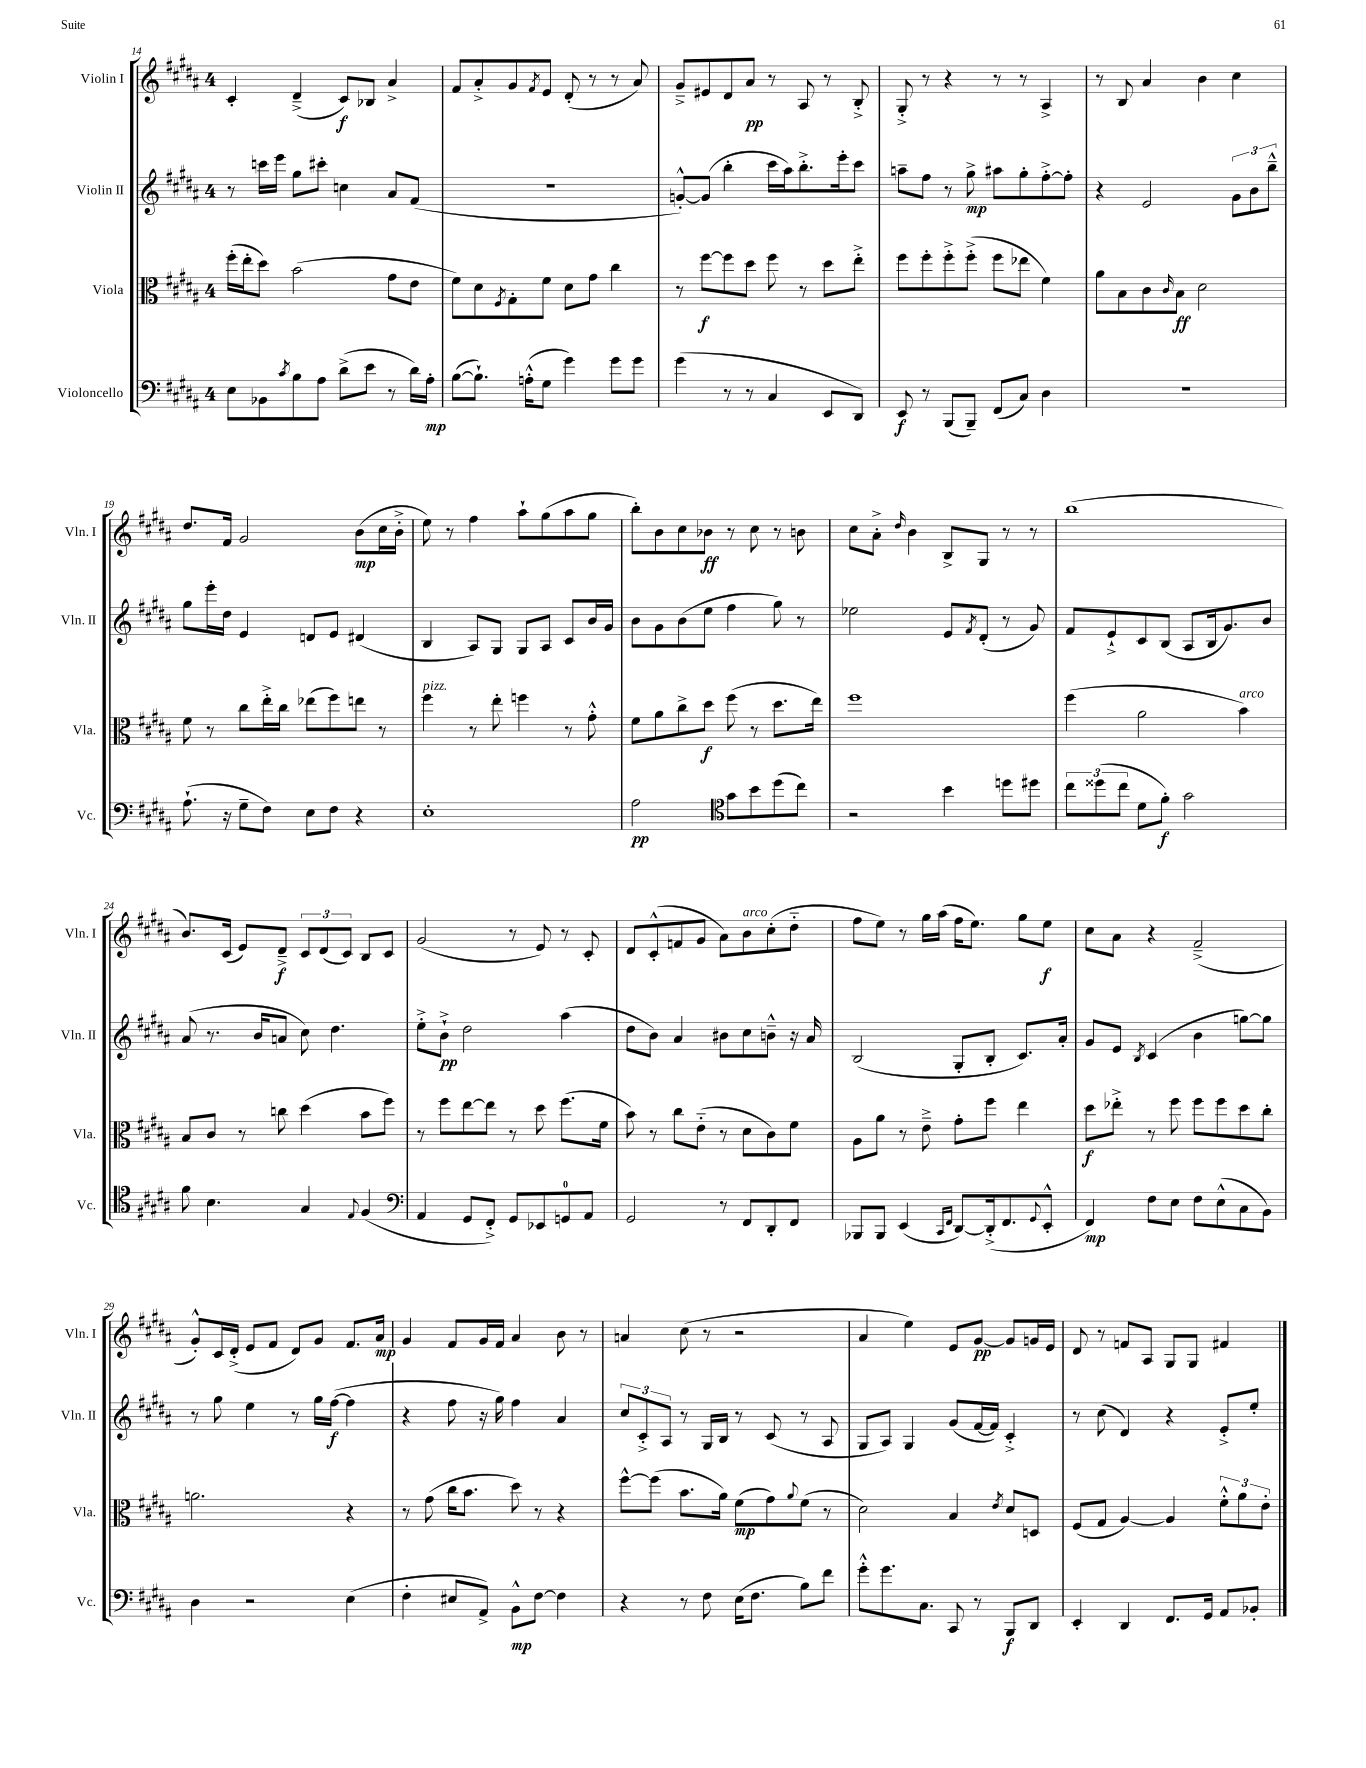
<<
\new StaffGroup <<
\new Staff = "s0" \with { instrumentName = "Violin I" shortInstrumentName = "Vln. I" } {
    \clef treble \key b \major \once \override Staff.TimeSignature.style = #'single-digit \time 4/4
    cis'4-. dis'4--->( cis'8\f) bes8 ais'4-> |
    fis'8 ais'8-.-> gis'8 \acciaccatura { fis'8 } e'8 dis'8-.( r8 r8 ais'8) |
    gis'8---> eis'8 dis'8 ais'8\pp r8 ais8 r8 b8-.-> |
    gis8-.-> r8 r4 r8 r8 ais4-> |
    r8 b8 ais'4 b'4 cis''4 |
    dis''8. fis'16 gis'2 b'8\mp( cis''16 b'16-.-> |
    e''8) r8 fis''4 ais''8-! gis''8( ais''8 gis''8 |
    b''8-.) b'8 cis''8 bes'8\ff r8 cis''8 r8 b'8 |
    cis''8 ais'8-.-> \grace { dis''16 } b'4 b8-> gis8 r8 r8 |
    b''1( |
    b'8.) cis'16( e'8) dis'8--->\f \tuplet 3/2 { cis'8 dis'8( cis'8) } b8 cis'8 |
    gis'2( r8 e'8) r8 cis'8-. |
    dis'8 cis'8-.-^( f'8 gis'8 ais'8) b'8^\markup { \italic "arco" } cis''8-.( dis''8-_ |
    fis''8 e''8) r8 gis''16 ais''16( fis''16 e''8.) gis''8 e''8\f |
    cis''8 ais'8 r4 fis'2--->( |
    gis'8-.-^) cis'16 dis'16-.->( e'8 fis'8 dis'8) gis'8 fis'8. ais'16\mp |
    gis'4 fis'8 gis'16 fis'16 ais'4 b'8 r8 |
    a'4 cis''8( r8 r2 |
    ais'4 e''4) e'8 gis'8~\pp gis'8 g'16 e'16 |
    dis'8 r8 f'8 ais8 gis8 gis8 fis'4 \bar "|." |
}
\new Staff = "s1" \with { instrumentName = "Violin II" shortInstrumentName = "Vln. II" } {
    \clef treble \key b \major \once \override Staff.TimeSignature.style = #'single-digit \time 4/4
    r8 c'''16 e'''16 gis''8 cis'''8-. c''4 ais'8 fis'8( |
    R1 |
    g'8~-.-^) g'8( b''4-. cis'''16 ais''16) b''8.-.-> e'''16-. cis'''8 |
    a''8-- fis''8 r8 gis''8->\mp ais''8 gis''8-. fis''8~-.-> fis''8-. |
    r4 e'2 \tuplet 3/2 { gis'8 b'8 b''8---^ } |
    gis''8 e'''16-. dis''16 e'4 d'8 e'8 dis'4( |
    b4 ais8) gis8 gis8 ais8 cis'8 b'16 gis'16 |
    b'8 gis'8 b'8( e''8 fis''4 gis''8) r8 |
    ees''2 e'8 \acciaccatura { fis'8 } dis'8-.( r8 gis'8) |
    fis'8 e'8-!-> cis'8 b8( ais8 b16 gis'8.) b'8 |
    ais'8( r8. b'16 a'8 cis''8) dis''4. |
    e''8-.-> b'8-!->\pp dis''2 ais''4( |
    dis''8 b'8) ais'4 bis'8 cis''8 b'8---^ r16 ais'16 |
    b2( gis8-. b8-. cis'8.) ais'16-. |
    gis'8 e'8 \acciaccatura { b8 } cis'4( b'4 g''8~) g''8 |
    r8 gis''8 e''4 r8 gis''16 fis''16~\f( fis''4 |
    r4 fis''8 r16 gis''16) fis''4 ais'4 |
    \tuplet 3/2 { cis''8 cis'8-.-> ais8 } r8 gis16 b16 r8 cis'8( r8 ais8 |
    gis8 ais8) gis4 gis'8( fis'16~ fis'16) cis'4-.-> |
    r8 cis''8( dis'4) r4 e'8-.-> e''8-. \bar "|." |
}
\new Staff = "s2" \with { instrumentName = "Viola" shortInstrumentName = "Vla." } {
    \clef alto \key b \major \once \override Staff.TimeSignature.style = #'single-digit \time 4/4
    fis''16-.( e''16-. dis''8) b'2( gis'8 e'8 |
    fis'8) dis'8 \acciaccatura { fis8 } gis8-. fis'8 dis'8 gis'8 cis''4 |
    r8 fis''8~\f fis''8 dis''8 fis''8 r8 dis''8 e''8-.-> |
    fis''8 fis''8-. fis''8-.-> fis''8-.->( fis''8 ees''8 fis'4) |
    ais'8 b8 cis'8 \grace { cis'16 } b8\ff dis'2 |
    fis'8 r8 cis''8 e''16-.-> cis''16 ees''8( fis''8) e''8 r8 |
    fis''4^\markup { \italic "pizz." } r8 e''8-. f''4 r8 gis'8-.-^ |
    fis'8 ais'8 cis''8-> dis''8\f fis''8( r8 dis''8. e''16) |
    fis''1 |
    fis''4( ais'2 b'4^\markup { \italic "arco" }) |
    b8 cis'8 r8 c''8 dis''4( b'8 fis''8) |
    r8 fis''8 e''8~ e''8 r8 dis''8 fis''8.( fis'16 |
    b'8) r8 cis''8 e'8-_( r8 dis'8 cis'8) fis'8 |
    ais8 ais'8 r8 e'8---> gis'8-. fis''8 e''4 |
    dis''8\f ees''8-.-> r8 fis''8 fis''8 fis''8 dis''8 cis''8-. |
    a'2. r4 |
    r8 gis'8( cis''16 b'8. dis''8) r8 r4 |
    fis''8~-^ fis''8( b'8. ais'16) fis'8\mp( gis'8) \appoggiatura { ais'8 } fis'8( r8 |
    dis'2) b4 \acciaccatura { e'8 } dis'8 d8 |
    fis8( gis8 ais4~) ais4 \tuplet 3/2 { fis'8-.-^ ais'8 e'8-. } \bar "|." |
}
\new Staff = "s3" \with { instrumentName = "Violoncello" shortInstrumentName = "Vc." } {
    \clef bass \key b \major \once \override Staff.TimeSignature.style = #'single-digit \time 4/4
    e8 bes,8 \acciaccatura { cis'8 } b8 ais8 dis'8->( e'8 r8 dis'16) ais16-.\mp |
    b8~( b8.-!) a16-.-^( gis8 gis'4) gis'8 gis'8 |
    gis'4( r8 r8 cis4 e,8 dis,8) |
    e,8\f r8 b,,8( b,,8--) fis,8( cis8) dis4 |
    R1 |
    ais8.-!( r16 gis8-- fis8) e8 fis8 r4 |
    e1-. |
    ais2\pp \clef tenor gis'8 b'8 dis''8( cis''8) |
    r2 b'4 d''8 dis''8 |
    \tuplet 3/2 { cis''8 disis''8( cis''8 } dis'8 fis'8-.\f) gis'2 |
    fis'8 b4. gis4 \appoggiatura { e8 } fis4( |
    \clef bass ais,4 gis,8 fis,8-.->) gis,8 ees,8 g,8-0 ais,8 |
    gis,2 r8 fis,8 dis,8-. fis,8 |
    bes,,8 bes,,8 e,4( \grace { cis,16 fis,16 } dis,8~) dis,16-.->( fis,8. \appoggiatura { gis,8 } e,8-.-^ |
    fis,4\mp) fis8 e8 fis8 e8-^( cis8 b,8) |
    dis4 r2 e4( |
    fis4-. eis8 ais,8->) b,8-^\mp fis8~ fis4 |
    r4 r8 fis8 e16( fis8. b8) fis'8 |
    gis'8-.-^ gis'8. cis8. cis,8 r8 b,,8\f dis,8 |
    e,4-. dis,4 fis,8. gis,16 ais,8 bes,8-. \bar "|." |
}
>>
>>
\layout { \context { \Score currentBarNumber = #14 } }
